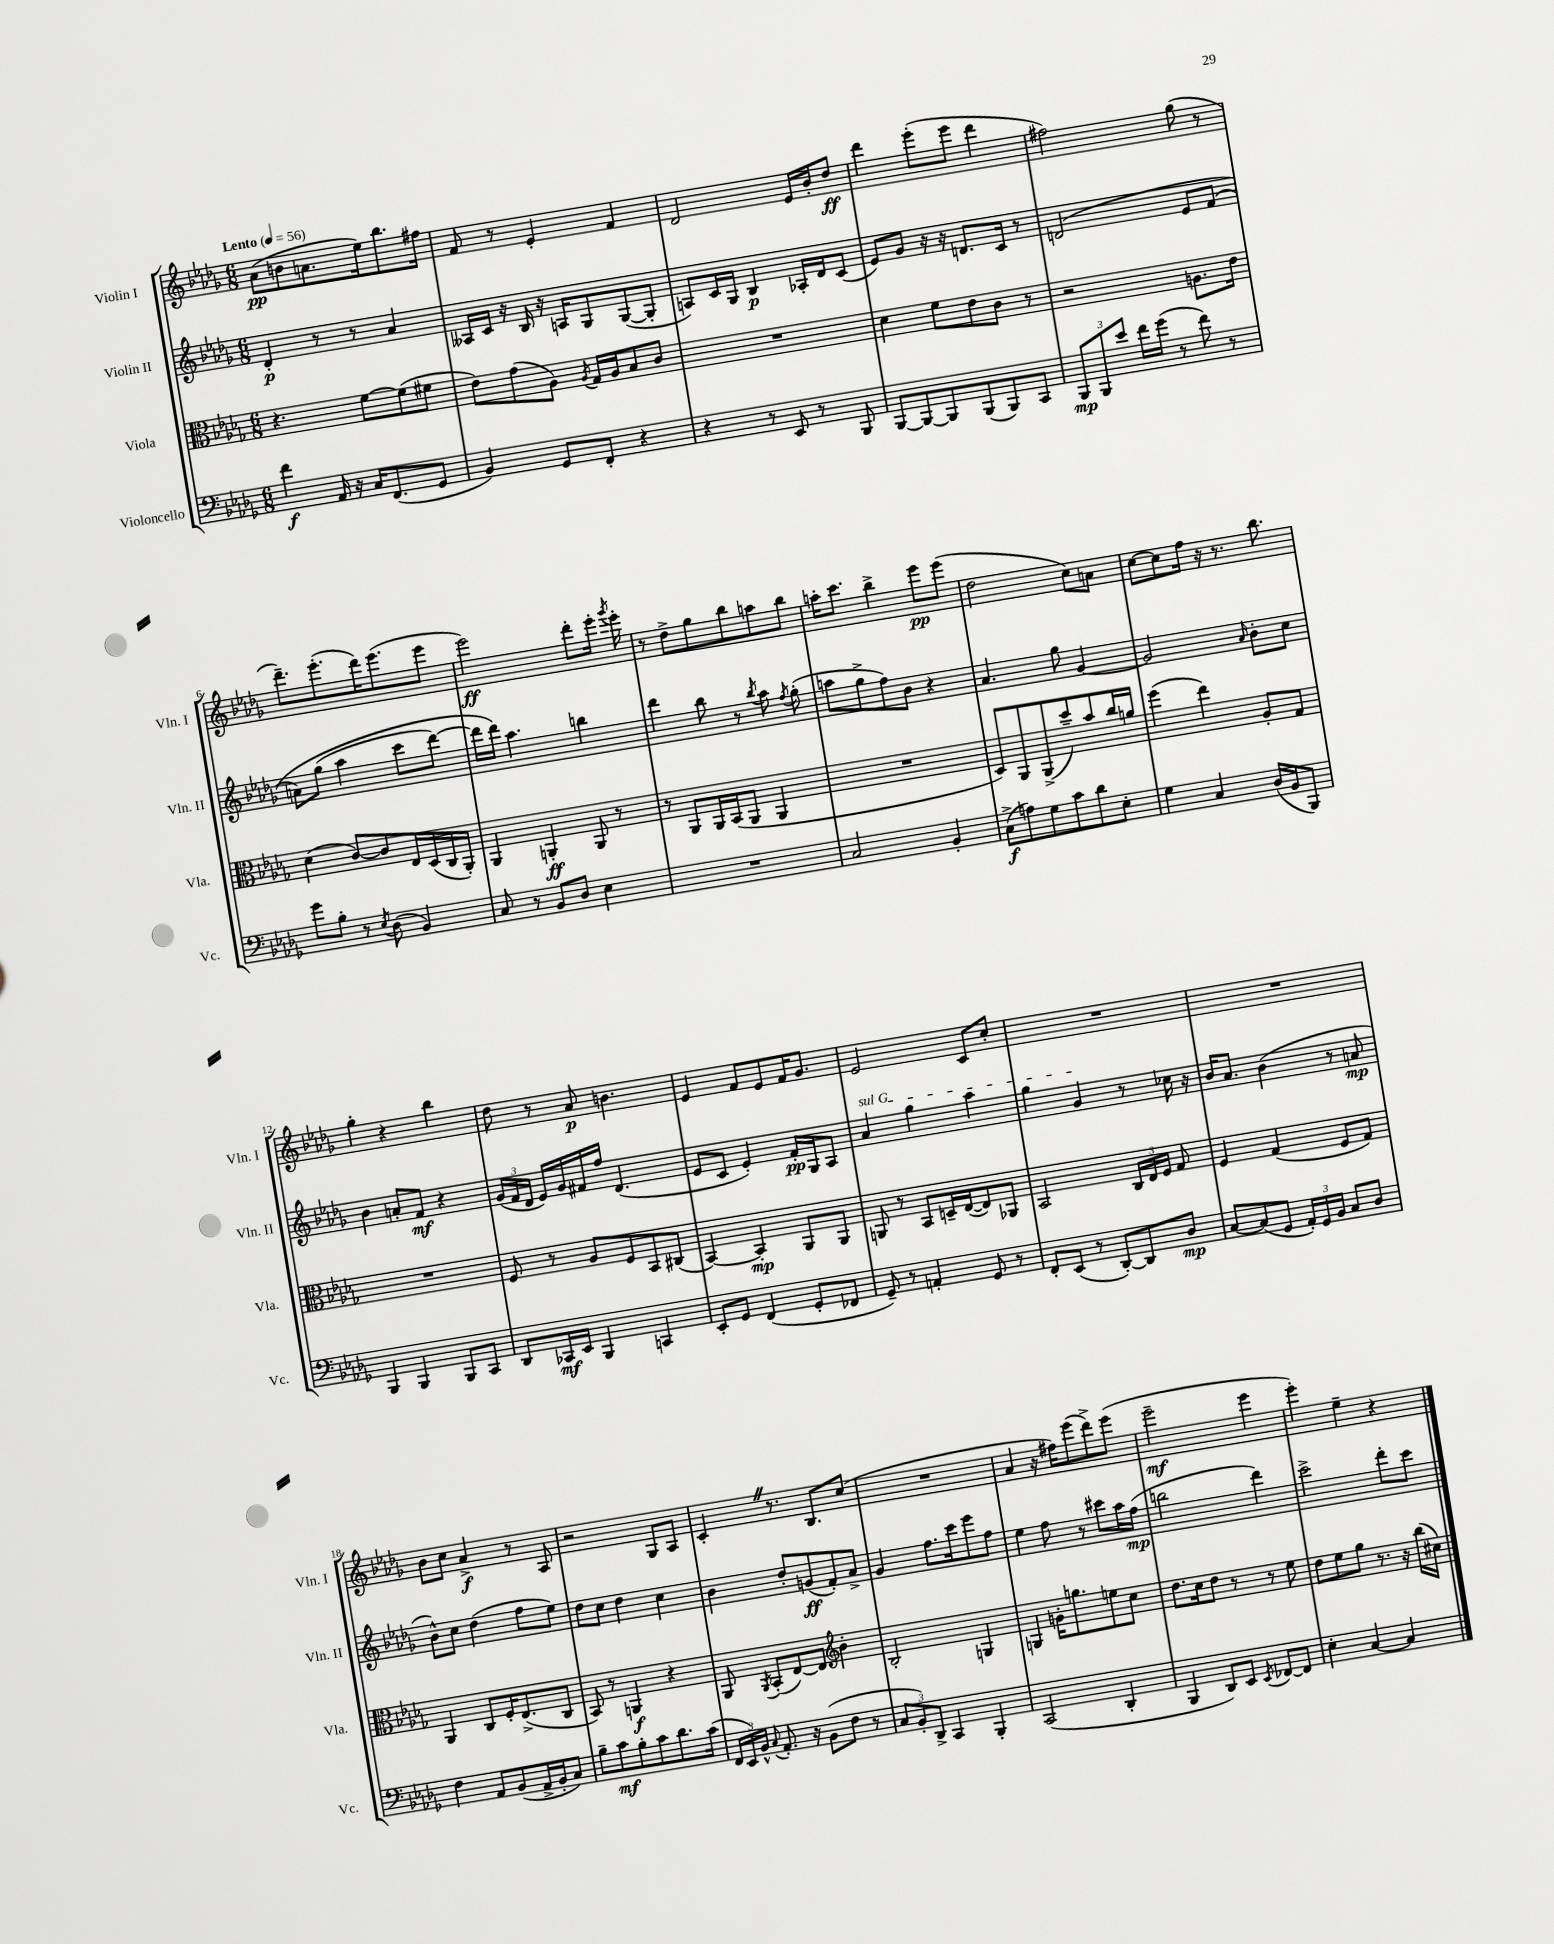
<<
\new StaffGroup <<
\new Staff = "s0" \with { instrumentName = "Violin I" shortInstrumentName = "Vln. I" } {
    \clef treble \key des \major \numericTimeSignature \time 6/8 \tempo "Lento" 4 = 56
    \autoBeamOff aes'8[\pp( b'8 a'8. ees''16) bes''8. fis''16] |
    f'8 r8 ees'4-. f'4 |
    des'2 ees'16[ bes'16-. des''8]\ff |
    des'''4 ees'''8[-.( ees'''8] des'''4 |
    fis''2) ges''8( r8 |
    des'''8.[--) ees'''8.-.( des'''16) ees'''8.( ees'''8] |
    ees'''2\ff) des'''8[-. ees'''16]-. \acciaccatura { ges'''8 } ees'''16-. |
    r8 des''8[-> ges''8 bes''8 a''8 bes''8] |
    a''16[-. c'''8.] bes''4-> ees'''8[\pp ees'''8]( |
    des''2 c''8[) a'8] |
    c''8[~ c''8 f''16] r16 r8. bes''8. |
    ges''4-. r4 bes''4 |
    des''8 r8 aes'8\p b'4. |
    ees'4 f'8[ ees'8 f'16 ges'8.] |
    ees'2 c'8[ c''8]-. |
    R2. |
    R2. |
    bes'8[ c''8] aes'4->\f r8 aes8 |
    r2 ges8[ aes8] |
    c'4-. \once \override BreathingSign.text = \markup { \musicglyph "scripts.caesura.straight" } \breathe r8. bes8.[ c''8]( |
    R2. |
    aes'4 r16 fis''16[) ees'''8( des'''8->) ees'''8]( |
    ees'''2--\mf ees'''4 |
    ees'''4-.) ees''4-- r4 \bar "|." |
}
\new Staff = "s1" \with { instrumentName = "Violin II" shortInstrumentName = "Vln. II" } {
    \clef treble \key des \major \numericTimeSignature \time 6/8
    \autoBeamOff des'4-.\p r8 r8 aes'4 |
    aeses16[ c'16] r16 bes16 r16 a16[ ges8 ges8~( ges8]-. |
    a8[) c'16 ges16] bes4\p aes16[-. des'16 c'8]( |
    ees'8[) ges'8] r16 r16 d'8.[ c'16] r8 |
    d'2( ees'8[ f'8]\( |
    a'8[) ges''8]( aes''4 c'''8[ des'''8]~) |
    des'''16[ des'''16]\) aes''4. b''4 |
    des'''4 bes''8 r8 \acciaccatura { bes''8 } aes''8 \acciaccatura { f''8 } ges''8-.( |
    a''8[ ges''8-> f''8) bes'8] r4 |
    aes'4. ges''8 ges'4~ |
    ges'2 \grace { aes'16 } bes'8[-. c''8] |
    bes'4 a'8[-. f'8]\mf r4 |
    \tuplet 3/2 { ges'16[( f'16 des'16] } ees'16[) ges'16 fis'16 f''16] des'4.( |
    ees'8[ c'8] ees'4-.) f'16[-.\pp ges16 aes8] |
    \once \override TextSpanner.bound-details.left.text = \markup { \italic "sul G" } aes'4\startTextSpan ges''4 aes''4 |
    ges''4 ges'4\stopTextSpan r8 ces''16 r16 |
    bes'16[ aes'8.] bes'4( r8 a'8\mp |
    bes'8[-^) c''8] des''4( f''8[ ees''8]) |
    des''8[ c''8] des''4 c''4 |
    bes'4 des''8[-. g'8\ff( f'8-.) aes'8]-> |
    ges'4 f''8.[ c'''16 ees'''8 f''8] |
    ees''4 f''8 r8 cis'''8[ aes''16 f''16]\mp( |
    b''2 des'''4) |
    c'''2-> des'''8[-. c'''8] \bar "|." |
}
\new Staff = "s2" \with { instrumentName = "Viola" shortInstrumentName = "Vla." } {
    \clef alto \key des \major \numericTimeSignature \time 6/8
    \autoBeamOff r4. f'8[~ f'8( fis'8] |
    ees'8[) ges'8( aes8]) \acciaccatura { aes8 } ges16[ aes16 bes8 c'8] |
    R2. |
    des'4 f'8[ ees'8 c'8] r8 |
    r2 a8.[ ees'16] |
    des'4( c'8[~) c'8 ees16 des16( c16 aes,16]-.) |
    aes,4 a,4-.\ff a,8 r8 |
    r8 aes,8[ aes,16 bes,16( aes,8] aes,4 |
    R2. |
    des8[) aes,8 aes,8->( des''8--) bes'8 c''16 a'16] |
    f''4( ees''4) aes8[-. ges8] |
    R2. |
    f8 r8 aes8[ f8 bes,8 cis8]( |
    bes,4~) bes,4-.\mp aes,8[ aes,8] |
    a,8 r8 bes,8[ d16-- ees16~( ees8) aes,8] |
    bes,2 \tuplet 3/2 { c16[ ees16 f16] } ges8 |
    f4 ges4( f8[ ges8]) |
    aes,4 c8[ f16-. ees8.->( c8] |
    bes,8) r8 a,4\f r4 |
    aes,8 \acciaccatura { aes,8 } bes,8[-.( ees8~) ees8] \clef treble bes'4-. |
    bes2-. g4 |
    g4 g'16[-. g''8. e''8 c''8] |
    des''8.[ c''16 des''8] r8 r8 ees''8 |
    des''8[ ees''8 ges''8] r8. r16 bes''16[( cis''16]) \bar "|." |
}
\new Staff = "s3" \with { instrumentName = "Violoncello" shortInstrumentName = "Vc." } {
    \clef bass \key des \major \numericTimeSignature \time 6/8
    \autoBeamOff f'4\f aes,16 r16 c16[ f,8.( ges,8] |
    bes,4) ges,8[ f,8]-. r4 |
    r4 r8 ees,8 r8 bes,,8 |
    bes,,8[~ bes,,8~ bes,,8 bes,,8( bes,,8) c,8] |
    \tuplet 3/2 { bes,,8[\mp bes,,8 ees'8] } f'16[ ges'16]( r8 f'8) r8 |
    ges'8[ bes8]-. r8 \acciaccatura { ees8 } des8( bes,4) |
    c8 r8 bes,8[ des8] ees4 |
    R2. |
    c2 bes,4-. |
    c8[->\f( a8) ges8 c'8 des'8 ees8]-. |
    ges4 c4 des16[( bes,16 bes,,8]) |
    bes,,4 bes,,4 bes,,8[ c,8] |
    des,8[ ces,16\mf ees,16] bes,,4 c,4 |
    ees,8[-. ges,8] f,4( ges,8[-. fes,8] |
    ges,8--) r8 a,4-. ges,8 r8 |
    f,8[-. ees,8]( r8 des,8[~-.) des,8 des8]\mp |
    c8[~ c8( ges,8] \tuplet 3/2 { aes,16[-.) ges,16 bes,16] } c8[ des8] |
    f4 aes,8[ bes,8( aes,16-> bes,16-. c8]) |
    bes8[-- c'8\mf bes8-. c'8 des'8. c'16]( |
    \tuplet 3/2 { f,16[ ees,16) bes,16]-^ } \appoggiatura { c8 } aes,8.-. r16 bes,8[( f8] r8 |
    \tuplet 3/2 { c8[ bes,8-.) des,8]-> } c,4 bes,,4-. |
    c,2( des,4-. |
    bes,,4 des,8[) ees,8] \acciaccatura { ees,8 } fes,8[~ fes,8] |
    ees4-. c4~ c4 \bar "|." |
}
>>
>>
